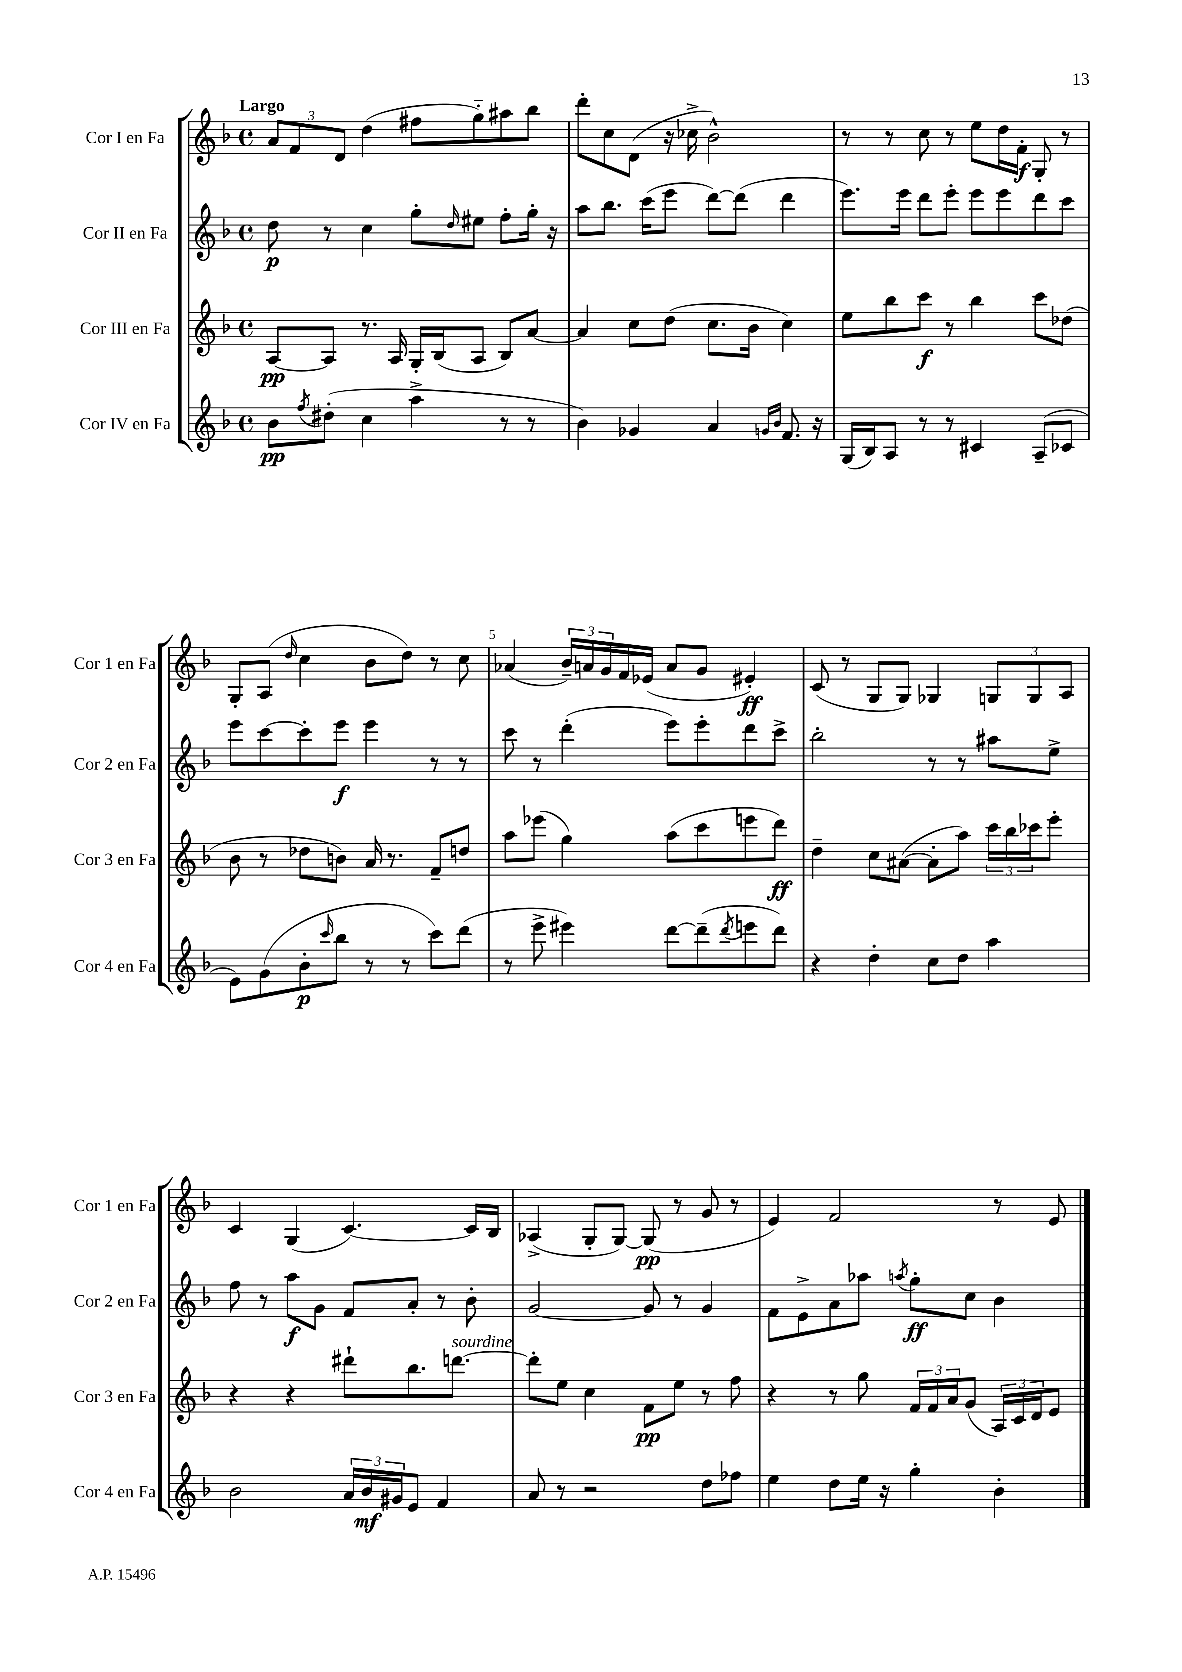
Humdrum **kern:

**kern	**kern	**kern	**kern
*staff4	*staff3	*staff2	*staff1
*clefG2	*clefG2	*clefG2	*clefG2
*k[b-]	*k[b-]	*k[b-]	*k[b-]
*M4/4	*M4/4	*M4/4	*M4/4
*met(c)	*met(c)	*met(c)	*met(c)
8b-\L	[8A/L	8dd\	12a/L
.	.	.	12f/
8qff/	.	.	.
(8dd#'\J	8A/]J	8r	.
.	.	.	12d/J
4cc\	8.r	4cc\	(4dd\
.	16A/	.	.
4aa^\	16G'/LL	8gg'\L	8ff#\L
.	(16B-/J	.	.
.	.	16qqdd/	.
.	8A/J	8ee#\J	8gg'~\)
8r	8B-/L)	8ff'\L	8aa#\
8r	[8a/J	16gg'\Jk	8bb-\J
.	.	16r	.
=	=	=	=
4b-\)	4a/]	8aa\L	8ddd'\L
.	.	8.bb-\J	8cc\
4g-/	8cc\L	.	(8d\J
.	.	(16ccc\LK	.
.	(8dd\J	8eee\J	16r
.	.	.	16cc-^\
4a/	8.cc\L	[8ddd\L)	2b-^^\)
.	.	(8ddd\]J	.
.	16b-\Jk	.	.
16qqg/LL	.	.	.
16qqb-/JJ	.	.	.
8.f/	4cc\)	4ddd\	.
16r	.	.	.
=	=	=	=
(16G/LL	8ee\L	8.eee\L)	8r
16B-/J)	.	.	.
8A/J	8bb-\	.	8r
.	.	16eee\Jk	.
8r	8ccc\J	8ddd\L	8cc\
8r	8r	8eee'\J	8r
4c#/	4bb-\	8eee\L	8ee\L
.	.	8eee\	16dd\L
.	.	.	16f'\JJ
(8A~/L	8ccc\L	8ddd\	8G'/
8c-/J	(8dd-\J	8ccc\J	8r
=	=	=	=
8e\L)	8b-\	8eee\L	8G'/L
(8g\	8r	[8ccc\	(8A/J
.	.	.	16qqdd/
8b-'\	8dd-\L	8ccc'\]	4cc\
16qqccc/	.	.	.
8bb-\J	8b\J)	8eee\J	.
8r	16a/	4eee\	8b-\L
.	8.r	.	.
8r	.	.	8dd\J)
8ccc\L)	8f~/L	8r	8r
(8ddd\J	8dd/J	8r	8cc\
=	=	=	=
8r	8aa\L	8ccc\	(4a-/
8eee^\	(8eee-\J	8r	.
4eee#\)	4gg\)	(4ddd'\	24b-~/LL)
.	.	.	24a/
.	.	.	24g/
.	.	.	16f/
.	.	.	(16e-/JJ
[8ddd\L	(8aa\L	8eee\L)	8a/L
(8ddd~\]	8ccc\	8eee'\	8g/J
8qddd/	.	.	.
8eee\	8eee\	8ddd\	4e#'/)
8ddd\J)	8ddd\J)	8ccc^\J	.
=	=	=	=
4r	4dd~\	2bb-'\	(8c/
.	.	.	8r
4dd'\	8cc\L	.	8G/L
.	([8a#\J	.	8G/J)
8cc\L	8a#'\]L	8r	4G-/
8dd\J	8aa\J)	8r	.
4aa\	24ccc\LL	8aa#\L	12G/L
.	24bb-\	.	.
.	24ccc-\J	.	12G/
.	8eee'\J	8ee^\J	.
.	.	.	12A/J
=	=	=	=
2b-\	4r	8ff\	4c/
.	.	8r	.
.	4r	8aa\L	(4G/
.	.	8g\J	.
24a/LL	8ddd#`\L	8f/L	[4.c/)
24b-/	.	.	.
24g#/J	.	.	.
8e/J	8.bb-\	8a'/J	.
4f/	.	8r	.
.	[8.ddd\J	.	.
.	.	8b-'\	16c/]LL
.	.	.	16B-/JJ
=	=	=	=
8a/	8ddd'\]L	[2g/	(4A-^/
8r	8ee\J	.	.
2r	4cc\	.	8G'/L
.	.	.	[8G/J)
.	8f\L	8g/]	(8G/]
.	8ee\J	8r	8r
8dd\L	8r	4g/	8g/
8ff-\J	8ff\	.	8r
=	=	=	=
4ee\	4r	8f\L	4e/)
.	.	8e^\	.
8dd\L	8r	8a\	2f/
16ee\Jk	8gg\	8aa-\J	.
16r	.	.	.
.	.	8qaa/	.
4gg'\	24f/LL	8gg'\L	.
.	24f/	.	.
.	24a/J	.	.
.	(8g/J	8cc\J	.
4b-'\	24A/LL)	4b-\	8r
.	24c/	.	.
.	24d/J	.	.
.	8e/J	.	8e/
==	==	==	==
*-	*-	*-	*-
